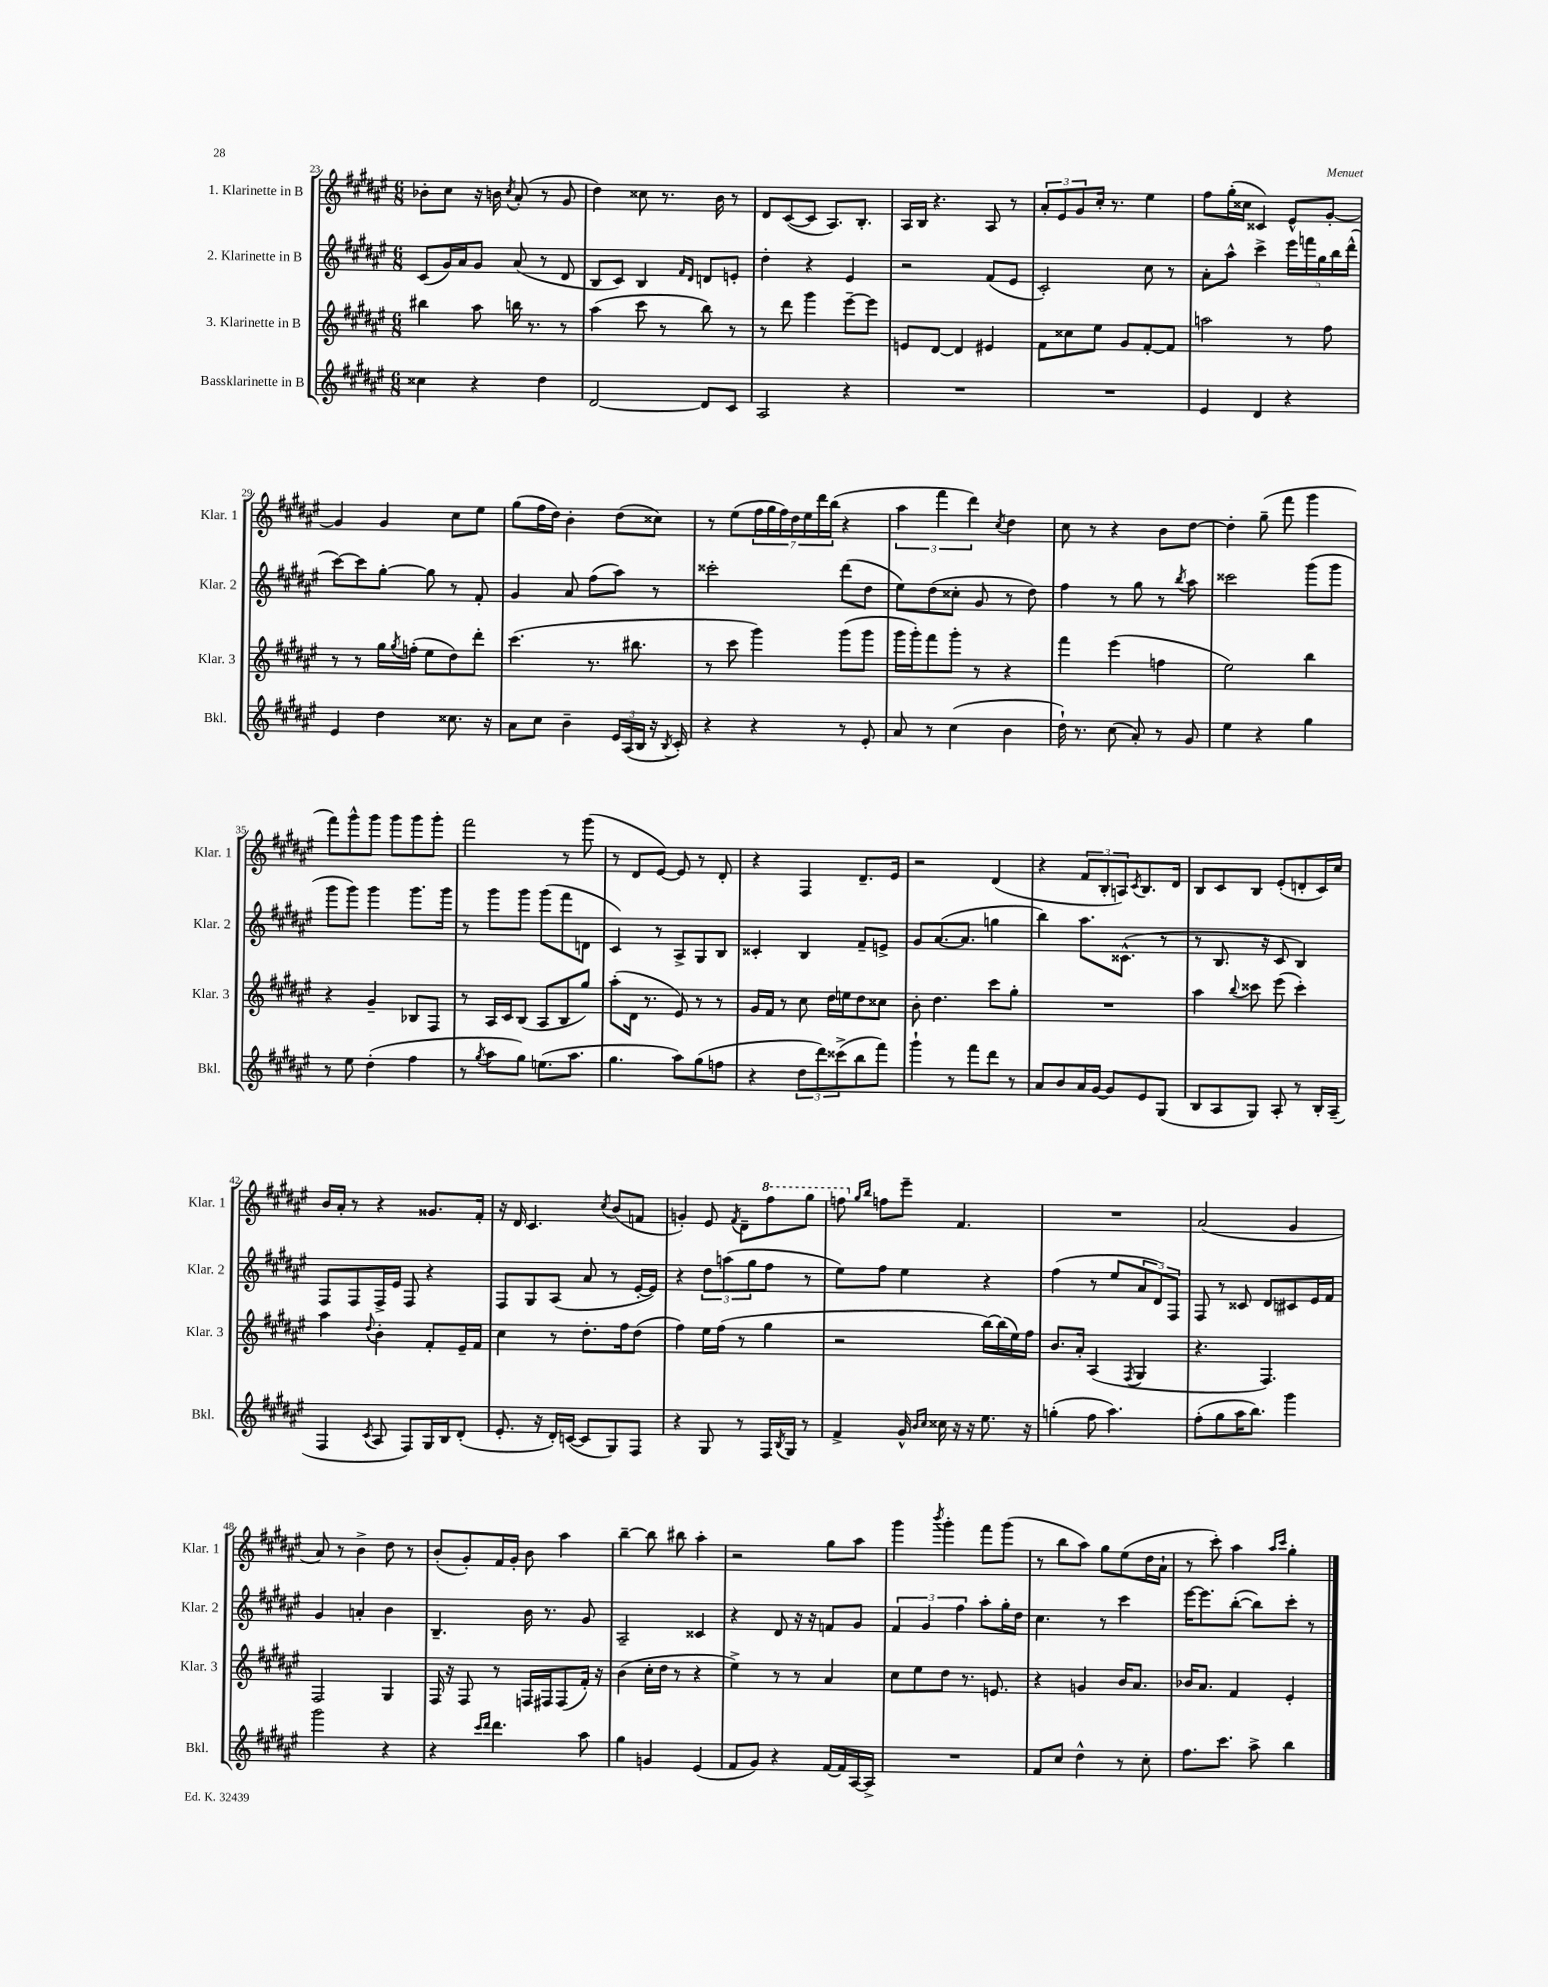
<<
\new StaffGroup <<
\new Staff = "s0" \with { instrumentName = "1. Klarinette in B" shortInstrumentName = "Klar. 1" } {
    \clef treble \key fis \major \numericTimeSignature \time 6/8
    bes'8-. cis''8 r16 b'16 \acciaccatura { cis''8 } ais'8-.( r8 gis'8 |
    dis''4) cisis''8 r8. b'16 r8 |
    dis'8 cis'8~( cis'8 ais8.) b8.-. |
    ais16 b16 r4. ais8 r8 |
    \tuplet 3/2 { ais'8-. eis'8 gis'8 } cis''16-. r8. eis''4 |
    fis''8 gis''16-.( cisis''16 cisis'4) eis'8-^ gis'8~-. |
    gis'4 gis'4 cis''8 eis''8 |
    gis''8( fis''16 dis''16) b'4-. dis''8( cisis''8) |
    r8 eis''8( \tuplet 7/4 { fis''16 gis''16 fis''16) dis''16 eis''16 dis'''16 b''16( } r4 |
    \tuplet 3/2 { ais''4 fis'''4 dis'''4) } \acciaccatura { cis''8 } dis''4 |
    cis''8 r8 r4 b'8 dis''8~ |
    dis''4-. gis''8--( fis'''8 gis'''4 |
    fis'''8) gis'''8-^ gis'''8 gis'''8 gis'''8 gis'''8-. |
    fis'''2 r8 gis'''8( |
    r8 dis'8 eis'8~) eis'8 r8 dis'8-. |
    r4 fis4 dis'8.-- eis'16 |
    r2 dis'4( |
    r4 \tuplet 3/2 { fis'8 b8-. a8) } \acciaccatura { cis'8 } b8. dis'16 |
    b8 cis'8 b8 eis'8-.( d'8-. cis'16) cis''16 |
    b'16 ais'16-. r8 r4 gisis'8. fis'16-. |
    r16 dis'16 cis'4. \acciaccatura { cis''8 } b'8( f'8 |
    g'4-.) eis'8 \acciaccatura { fis'8 } dis'8-- \ottava #1 fis'''8 gis'''8 |
    f'''8 \ottava #0 \grace { gis''16 b''16 } f''8 eis'''8-- fis'4. |
    R2. |
    ais'2( gis'4 |
    ais'8) r8 b'4-> dis''8 r8 |
    b'8-.( gis'8-.) fis'16 gis'16-. b'8 ais''4 |
    b''4~-- b''8 bis''8 ais''4-. |
    r2 gis''8 ais''8 |
    gis'''4 \acciaccatura { b'''8 } gis'''4-. fis'''8 gis'''8( |
    r8 b''8 ais''8) gis''8 eis''8( dis''16 ais'16-! |
    r8 cis'''8-.) ais''4 \grace { ais''16 cis'''16 } gis''4-. \bar "|." |
}
\new Staff = "s1" \with { instrumentName = "2. Klarinette in B" shortInstrumentName = "Klar. 2" } {
    \clef treble \key fis \major \numericTimeSignature \time 6/8
    cis'8( gis'16) ais'16 gis'8 ais'8( r8 dis'8 |
    b8 cis'8) b4 \grace { fis'16 dis'16 } d'8 e'8-. |
    dis''4-. r4 eis'4 |
    r2 fis'8( eis'8 |
    cis'2-.) cis''8 r8 |
    ais'8-. ais''8-^ cis'''4-> \tuplet 5/4 { eis'''16 f'''16 gis''16 b''16 dis'''16-^( } |
    cis'''8~) cis'''8 gis''8~-. gis''8 r8 fis'8-. |
    gis'4 ais'8 fis''8( ais''8) r8 |
    cisis'''2-. dis'''8( dis''8 |
    eis''8) dis''8( cisis''8-. gis'8 r8 dis''8) |
    fis''4 r8 gis''8 r8 \acciaccatura { b''8 } ais''8 |
    cisis'''2 gis'''8( gis'''8 |
    gis'''8 gis'''8) gis'''4 gis'''8. gis'''16 |
    r8 gis'''8 gis'''8 gis'''8( fis'''8 d'8 |
    cis'4) r8 ais8-> gis8 b8 |
    cisis'4-. b4 fis'8-- e'8-> |
    gis'8 ais'8.~( ais'8. g''4 |
    b''4) ais''8. cisis'8.-^( r8 |
    r8 b8. r16 cis'8 b4) |
    fis8 fis8 fis16-> eis'16 fis8 r4 |
    fis8 gis8 ais8( ais'8 r8 eis'16~-. eis'16) |
    r4 \tuplet 3/2 { dis''8 a''8( gis''8 } fis''8 r8 |
    eis''8) fis''8 eis''4 r4 |
    fis''4( r8 eis''8 \tuplet 3/2 { ais'8 dis'8) fis8 } |
    fis8 r8 cisis'8 dis'8 cis'8 eis'16 fis'16 |
    gis'4 a'4-. b'4 |
    b4.-- b'16 r8. gis'8 |
    ais2-- cisis'4 |
    r4 dis'8 r16 r16 f'8 gis'8 |
    \tuplet 3/2 { fis'4 gis'4 fis''4 } ais''8-. gis''16-. dis''16 |
    cis''4. r8 cis'''4 |
    eis'''16~ eis'''8. b''8~-.( b''8) cis'''8-. r8 \bar "|." |
}
\new Staff = "s2" \with { instrumentName = "3. Klarinette in B" shortInstrumentName = "Klar. 3" } {
    \clef treble \key fis \major \numericTimeSignature \time 6/8
    bis''4 ais''8 b''16 r8. r8 |
    ais''4( cis'''8 r8 b''8) r8 |
    r8 dis'''8 gis'''4 eis'''8~-- eis'''8 |
    e'8 dis'8~ dis'4 eis'4 |
    fis'8 cisis''8 eis''8 gis'8 fis'8~-. fis'8 |
    a''2 r8 fis''8 |
    r8 r8 gis''16 \acciaccatura { gis''8 } f''16-.( eis''8 dis''8) dis'''8-. |
    cis'''4.( r8. bis''8. |
    r8 cis'''8 gis'''4) gis'''8( gis'''8 |
    gis'''16 gis'''16-.) fis'''8 gis'''8-. r8 r4 |
    fis'''4 eis'''4( f''4 |
    eis''2) b''4 |
    r4 gis'4-- bes8 fis8 |
    r8 ais16 cis'16 b8( ais8 b8 gis''8) |
    ais''8-.( dis'16 r8. eis'8) r8 r8 |
    gis'16 fis'16 r8 cis''8 dis''16 e''16 dis''8 cisis''8 |
    b'8-. dis''4. cis'''8 gis''8-. |
    R2. |
    ais''4 \appoggiatura { b''8 } cisis'''8 eis'''8( cisis'''4-.) |
    ais''4 \appoggiatura { dis''8 } b'4-. fis'8-. eis'16-- fis'16 |
    cis''4 r8 dis''8.-. fis''16 dis''8( |
    fis''4) eis''16 fis''16( r8 gis''4 |
    r2 b''16~) b''16( eis''16) fis''16 |
    b'8. ais'16-. ais4( \acciaccatura { fis8 } gis4 |
    r4. fis4.) |
    fis2 gis4 |
    fis16 r16 fis8 r8 f16 fis16 fis8( fis'16-.) r16 |
    b'4( cis''16-. dis''16 r8 r4 |
    eis''4->) r8 r8 ais'4 |
    cis''8 eis''8 dis''8 r8. e'8. |
    r4 g'4 b'16 ais'8. |
    bes'16 ais'8. fis'4 eis'4-. \bar "|." |
}
\new Staff = "s3" \with { instrumentName = "Bassklarinette in B" shortInstrumentName = "Bkl." } {
    \clef treble \key fis \major \numericTimeSignature \time 6/8
    cisis''4 r4 dis''4 |
    dis'2~ dis'8 cis'8 |
    ais2 r4 |
    R2. |
    R2. |
    eis'4 dis'4 r4 |
    eis'4 dis''4 cisis''8. r16 |
    ais'8 cis''8 b'4-- \tuplet 3/2 { eis'16 ais16( b16 } r16 \acciaccatura { b8 } cis'16-.) |
    r4 r4 r8 eis'8-. |
    ais'8 r8 cis''4( b'4 |
    dis''16-!) r8. cis''8( ais'8-.) r8 gis'8 |
    eis''4 r4 gis''4 |
    r8 eis''8 dis''4-.( fis''4 |
    r8 \acciaccatura { gis''8 } ais''8 gis''8) e''8.( ais''8. |
    gis''4. ais''8) gis''8( f''8 |
    r4 \tuplet 3/2 { dis''8 dis'''8) cisis'''8->( } b''8 fis'''8) |
    gis'''4-! r8 fis'''8 dis'''8 r8 |
    ais'8 b'8 ais'16 gis'16~ gis'8 eis'8 gis8( |
    b8 ais8 gis8) ais8-. r8 b16-. ais16--( |
    fis4 \acciaccatura { cis'8 } ais8 fis8) gis16 b16 dis'8-.( |
    eis'8.-. r16 dis'16-.) c'16~( c'8 gis8) fis8 |
    r4 gis8 r8 fis16 \acciaccatura { b8 } gis16 r8 |
    fis'4-> gis'16-^ \grace { b'16 cis''16 } cisis''16 r16 r16 eis''8. r16 |
    g''4-.( fis''8 ais''4.) |
    fis''8-.( gis''8 ais''16 b''8.) gis'''4 |
    gis'''2 r4 |
    r4 \grace { cis'''16 dis'''16 } dis'''4. ais''8 |
    gis''4 g'4 eis'4( |
    fis'8 gis'8) r4 fis'16~ fis'16 ais16~ ais16-> |
    R2. |
    fis'8 cis''8 dis''4-^ r8 cis''8-. |
    fis''8. cis'''8. ais''8-> b''4 \bar "|." |
}
>>
>>
\layout { \context { \Score currentBarNumber = #23 } }
